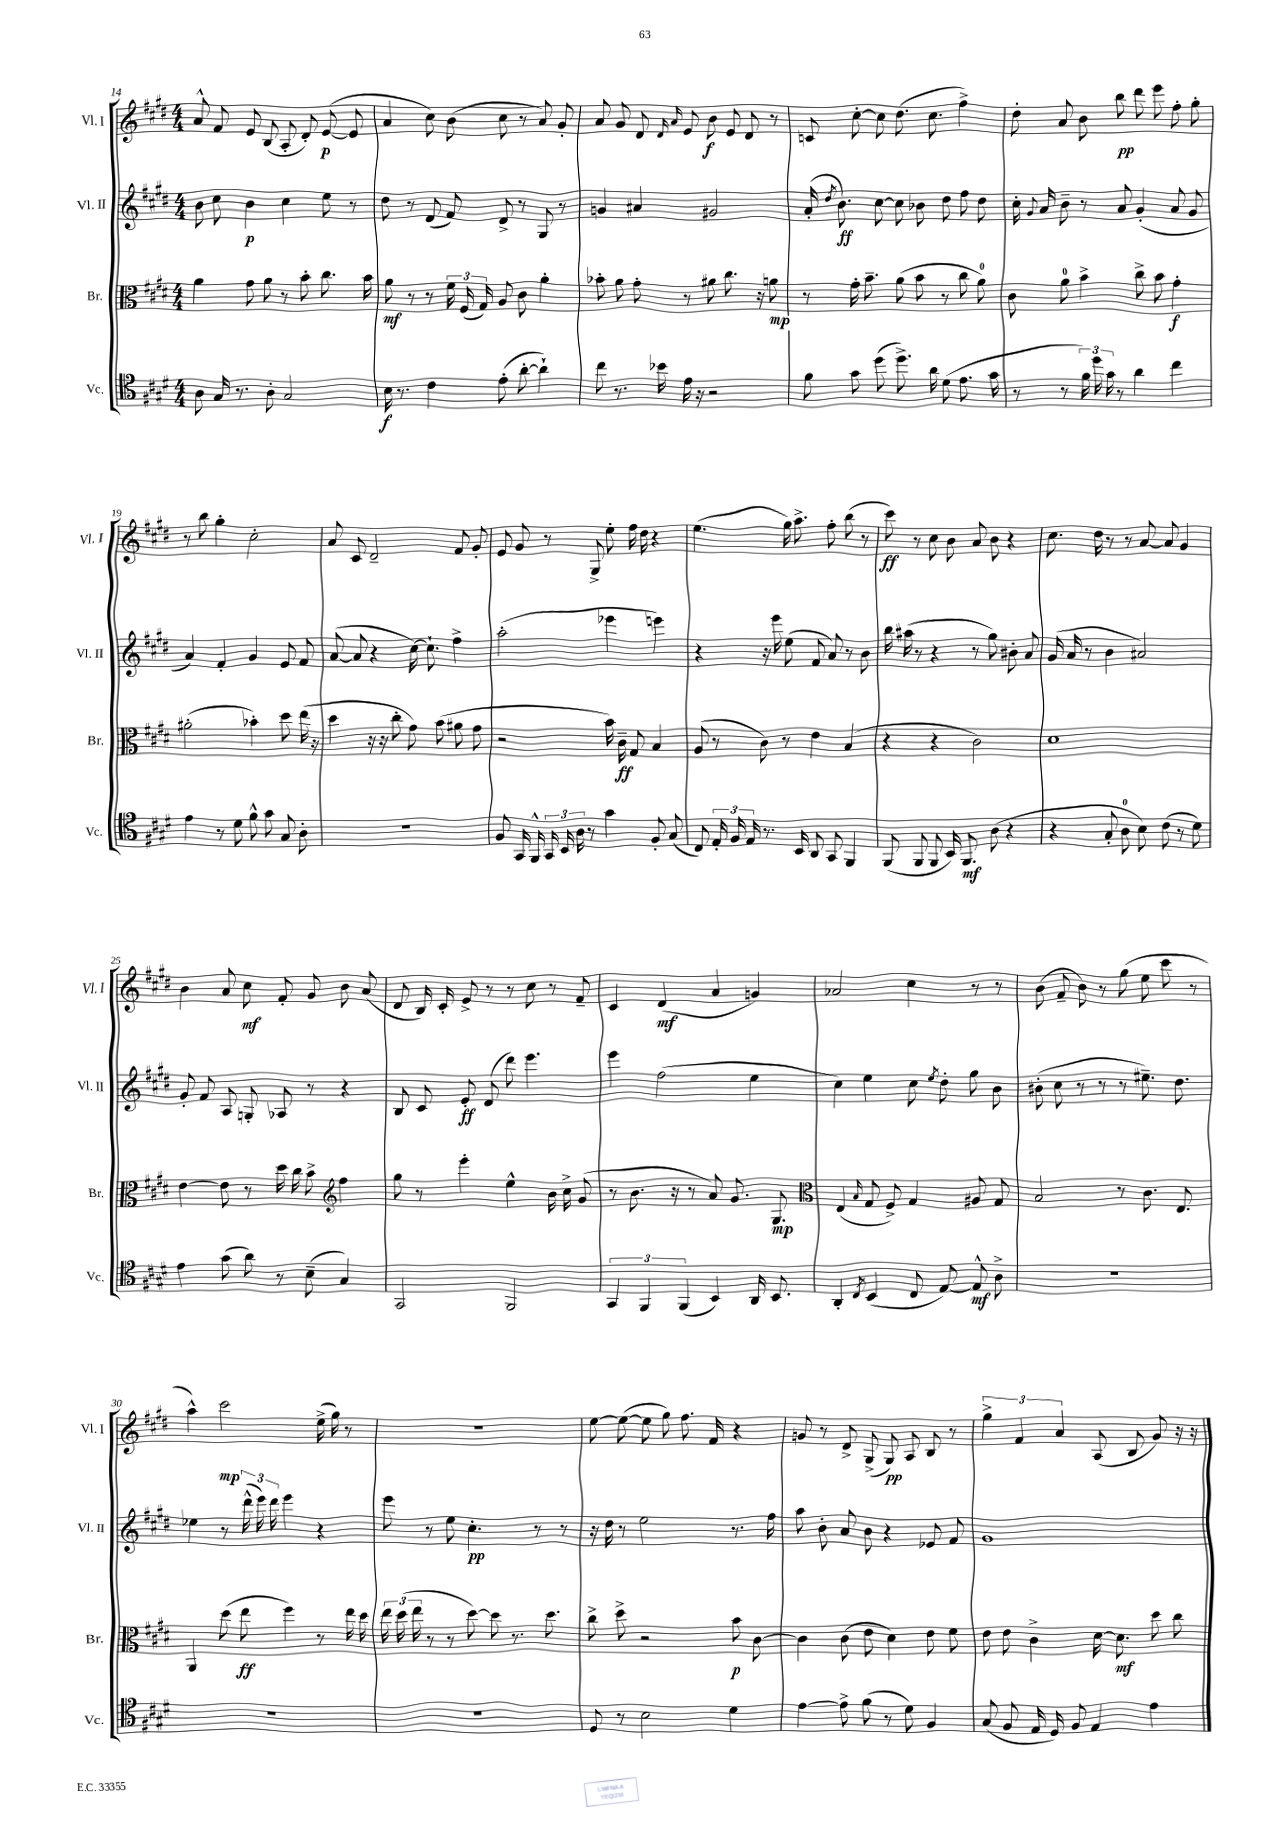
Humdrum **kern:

**kern	**dynam	**kern	**dynam	**kern	**dynam	**kern	**dynam
*part4	*part4	*part3	*part3	*part2	*part2	*part1	*part1
*staff4	*staff4	*staff3	*staff3	*staff2	*staff2	*staff1	*staff1
*I"Vc.	*	*I"Br.	*	*I"Vl. II	*	*I"Vl. I	*
*I'Vc.	*	*I'Br.	*	*I'Vl. II	*	*I'Vl. I	*
*clefC4	*	*clefC3	*	*clefG2	*	*clefG2	*
*k[f#c#g#d#]	*	*k[f#c#g#d#]	*	*k[f#c#g#d#]	*	*k[f#c#g#d#]	*
*M4/4	*	*M4/4	*	*M4/4	*	*M4/4	*
=14	=14	=14	=14	=14	=14	=14	=14
8A\	.	4a\	.	8b\	.	8a^^/	.
16G#/	.	.	.	8cc#\	.	8f#/	.
8.r	.	.	.	.	.	.	.
.	.	8g#\	.	4b\	p	8e/	.
8A'\	.	8a\	.	.	.	(8B/	.
2G#/	.	8r	.	4cc#\	.	8A'/	.
.	.	8b'\	.	.	.	8d#'/)	.
.	.	8.cc#\	.	8ee\	.	([8e/	p
.	.	.	.	8r	.	8e/]	.
.	.	16b\	.	.	.	.	.
=15	=15	=15	=15	=15	=15	=15	=15
16B\	f	8a\	mf	8dd#\	.	4a/	.
8.r	.	.	.	.	.	.	.
.	.	8r	.	8r	.	.	.
4c#\	.	8r	.	(8d#/	.	8cc#\)	.
.	.	24f#\	.	8f#/)	.	(8b\	.
.	.	(24F#/	.	.	.	.	.
.	.	24G#/)	.	.	.	.	.
(8e'\	.	8A/	.	8d#^/	.	8cc#\	.
[8a'\	.	8c#\	.	8r	.	8r	.
4a`\])	.	4a'\	.	8G#/	.	8a/)	.
.	.	.	.	8r	.	8g#'/	.
=16	=16	=16	=16	=16	=16	=16	=16
8cc#\	.	8b-X'\	.	4gn/	.	8a/	.
8.r	.	8a\	.	.	.	8g#/	.
.	.	8g#'\	.	4a#X/	.	8d#/	.
16b-X\	.	.	.	.	.	.	.
.	.	.	.	.	.	16qqd#/	.
.	.	.	.	.	.	16qqa/	.
16e\	.	8r	.	.	.	8e/	.
16r	.	.	.	.	.	.	.
2r	.	8a#X\	.	2g#X/	.	8b\	f
.	.	8.cc#\	.	.	.	8e/	.
.	.	.	.	.	.	8d#/	.
.	.	16r	.	.	.	.	.
.	.	8an\	mp	.	.	8r	.
=17	=17	=17	=17	=17	=17	=17	=17
8f#\	.	8r	.	(16a'/	.	8cn/	.
.	.	.	.	8qdd#/	.	.	.
.	.	.	.	8.b\)	ff	.	.
8g#\	.	16g#'\	.	.	.	[8cc#'\	.
.	.	8.b~\	.	.	.	.	.
(8dd#\	.	.	.	[8cc#\	.	8cc#\]	.
8.dd#^\)	.	(8a\	.	8cc#\]	.	(8.dd#\	.
.	.	8b\	.	8b-X\	.	.	.
16a\	.	.	.	.	.	8.cc#\	.
(8d#\	.	8r	.	8dd#\	.	.	.
8.e\	.	8cc#\	.	8ff#\	.	4ff#^\)	.
.	.	8a\)	.	8dd#\	.	.	.
16g#\	.	.	.	.	.	.	.
=18	=18	=18	=18	=18	=18	=18	=18
8r	.	8c#\	.	16cc#'\	.	8dd#'\	.
.	.	.	.	8qqg#/	.	.	.
.	.	.	.	16a/	.	.	.
8r	.	8a\	.	8b~\	.	8a/	.
24f#\)	.	4b^\	.	8r	.	8b\	.
24dd#\	.	.	.	.	.	.	.
24g#\	.	.	.	.	.	.	.
8r	.	.	.	8a/	.	8bb\	pp
4a\	.	8cc#^\	.	(4g#'/	.	8ddd#\	.
.	.	8b\	.	.	.	8eee\	.
4cc#\	.	4g#'\	f	8a/	.	8ff#'\	.
.	.	.	.	8g#/	.	8gg#'\	.
!!LO:LB:g=z
=19	=19	=19	=19	=19	=19	=19	=19
4e\	.	(2a#X'\	.	4a/)	.	8r	.
.	.	.	.	.	.	8bb\	.
8r	.	.	.	4f#'/	.	4gg#'\	.
8d#\	.	.	.	.	.	.	.
8f#^^\	.	4b-X'\)	.	4g#/	.	2cc#'\	.
8g#\	.	.	.	.	.	.	.
8G#/	.	8dd#\	.	8e/	.	.	.
8A'\	.	(16ee\	.	8f#/	.	.	.
.	.	16r	.	.	.	.	.
=20	=20	=20	=20	=20	=20	=20	=20
1r	.	4dd#\	.	([8a/	.	8a/	.
.	.	.	.	8a/]	.	8c#/	.
.	.	16r	.	4r	.	2d#~/	.
.	.	16r	.	.	.	.	.
.	.	8cc#'\	.	.	.	.	.
.	.	8g#\)	.	[16cc#\)	.	.	.
.	.	.	.	8.cc#`\]	.	.	.
.	.	(8b\	.	.	.	.	.
.	.	8a#X\	.	4ff#^\	.	8f#/	.
.	.	8g#\	.	.	.	8g#'/	.
=21	=21	=21	=21	=21	=21	=21	=21
8F#/	.	2r	.	(2aa'\	.	8e/	.
16GG#/	.	.	.	.	.	8g#/	.
16FF#^^/	.	.	.	.	.	.	.
24GG#/	.	.	.	.	.	8r	.
24BB/	.	.	.	.	.	.	.
24A\	.	.	.	.	.	.	.
8r	.	.	.	.	.	8G#^/	.
4g#\	.	16b\)	.	4eee-X\	.	8ee'\	.
.	.	16c#~\	ff	.	.	.	.
.	.	8G#/	.	.	.	16ff#\	.
.	.	.	.	.	.	16dd#\	.
8F#'/	.	4B/	.	4eeen\)	.	4r	.
(8G#/	.	.	.	.	.	.	.
=22	=22	=22	=22	=22	=22	=22	=22
8C#/)	.	(8A/	.	4r	.	(4.ee\	.
24E'/	.	8r	.	.	.	.	.
24F#/	.	.	.	.	.	.	.
24E/	.	.	.	.	.	.	.
8.r	.	8c#\)	.	16r	.	.	.
.	.	.	.	16eee\	.	.	.
.	.	8r	.	(8ee\	.	16gg#\)	.
16BB/	.	.	.	.	.	8.aa^\	.
8AA/	.	4e\	.	8f#/	.	.	.
8GG#/	.	.	.	8a/)	.	8ff#'\	.
4FF#/	.	(4B/	.	8r	.	(8bb\	.
.	.	.	.	8b\	.	8r	.
=23	=23	=23	=23	=23	=23	=23	=23
(8FF#/	.	4r	.	16bb\	.	8ccc#\)	ff
.	.	.	.	(16aa#X\	.	.	.
8FF#/	.	.	.	8r	.	8r	.
8FF#/	.	4r	.	4r	.	8cc#\	.
16BB/)	.	.	.	.	.	8b\	.
8.FF#/	mf	.	.	.	.	.	.
.	.	2c#\)	.	8r	.	8a/	.
(8A\	.	.	.	8gg#\)	.	8b\	.
4r	.	.	.	8b#X'\	.	4r	.
.	.	.	.	8a/	.	.	.
=24	=24	=24	=24	=24	=24	=24	=24
4r	.	1d#	.	(16g#/	.	8.cc#\	.
.	.	.	.	16a/	.	.	.
.	.	.	.	8r	.	.	.
.	.	.	.	.	.	16dd#\	.
8G#'/	.	.	.	4b\	.	8r	.
8A\	.	.	.	.	.	8r	.
8B\)	.	.	.	2a#X/)	.	[8a/	.
(8c#\	.	.	.	.	.	8a/]	.
8r	.	.	.	.	.	4g#/	.
8d#\)	.	.	.	.	.	.	.
!!LO:LB:g=z
=25	=25	=25	=25	=25	=25	=25	=25
4e\	.	[4e\	.	8g#'/	.	4b\	.
.	.	.	.	8f#/	.	.	.
(8g#\	.	8e\]	.	8A/	.	8a/	.
8a\)	.	8r	.	8Gn'/	.	8cc#\	mf
8r	.	16dd#\	.	8A-X/	.	8f#'/	.
.	.	16cc#\	.	.	.	.	.
(8B~\	.	8b^\	.	8r	.	8g#/	.
*	*	*clefG2	*	*	*	*	*
4G#/)	.	4ff#\	.	4r	.	8b\	.
.	.	.	.	.	.	(8a/	.
=26	=26	=26	=26	=26	=26	=26	=26
2GG#/	.	8gg#\	.	8B/	.	8d#/	.
.	.	8r	.	8c#/	.	16B/)	.
.	.	.	.	.	.	16c#'/	.
.	.	4eee'\	.	8e'/	ff	8e^/	.
.	.	.	.	(8d#/	.	8r	.
2FF#/	.	4ee^^\	.	8ddd#\)	.	8r	.
.	.	.	.	4.eee\	.	8cc#\	.
.	.	16b\	.	.	.	8r	.
.	.	16cc#^\	.	.	.	.	.
.	.	(8g#/	.	.	.	8f#~/	.
=27	=27	=27	=27	=27	=27	=27	=27
6GG#/	.	8r	.	4eee\	.	4c#/	.
.	.	8.b\	.	.	.	.	.
6FF#/	.	.	.	.	.	.	.
.	.	.	.	(2ff#\	.	(4d#/	mf
.	.	16r	.	.	.	.	.
(6FF#/	.	.	.	.	.	.	.
.	.	8r	.	.	.	.	.
4BB/)	.	8a/)	.	.	.	4a/	.
.	.	8.g#/	.	.	.	.	.
16AA/	.	.	.	4ee\	.	4gn/)	.
8.BB/	.	8.G#/	mp	.	.	.	.
=28	=28	=28	=28	=28	=28	=28	=28
*	*	*clefC3	*	*	*	*	*
4AA'/	.	(4E/	.	4cc#\)	.	2a-X/	.
8qC#/	.	16qqB/	.	.	.	.	.
(4BB/	.	8G#/	.	4ee\	.	.	.
.	.	8F#^/)	.	.	.	.	.
8C#/	.	4G#/	.	8cc#\	.	4cc#\	.
.	.	.	.	8qee/	.	.	.
[8E/)	.	.	.	8dd#'\	.	.	.
8E^^/]	mf	8A#X/	.	8gg#\	.	8r	.
8A^\	.	8G#/	.	8b\	.	8r	.
=29	=29	=29	=29	=29	=29	=29	=29
1r	.	2B/	.	(8b#X'\	.	(8b\	.
.	.	.	.	8cc#\	.	8f#~/	.
.	.	.	.	8r	.	8b\)	.
.	.	.	.	8r	.	8r	.
.	.	8r	.	8r	.	(8gg#\	.
.	.	8.c#\	.	8.ee#X~\)	.	8ee\	.
.	.	.	.	.	.	8ccc#\	.
.	.	8.E/	.	8.dd#\	.	.	.
.	.	.	.	.	.	8r	.
!!LO:LB:g=z
=30	=30	=30	=30	=30	=30	=30	=30
1r	.	4AA/	.	4ee-X\	.	4aa^^\)	.
.	.	(8dd#\	.	8r	.	2ccc#\	mp
.	.	8ee\	ff	(24ddd#^^\	.	.	.
.	.	.	.	24eee\)	.	.	.
.	.	.	.	24ddd#\	.	.	.
.	.	4ff#\)	.	4eee\	.	.	.
.	.	8r	.	4r	.	(16ee^\	.
.	.	.	.	.	.	16gg#\)	.
.	.	16ee\	.	.	.	8r	.
.	.	16dd#\	.	.	.	.	.
=31	=31	=31	=31	=31	=31	=31	=31
1r	.	24ee\	.	8eee\	.	1r	.
.	.	(24dd#\	.	.	.	.	.
.	.	24ee\	.	.	.	.	.
.	.	8r	.	8r	.	.	.
.	.	8r	.	8ee\	.	.	.
.	.	[8dd#\)	.	4.cc#'\	pp	.	.
.	.	8dd#\]	.	.	.	.	.
.	.	8.r	.	.	.	.	.
.	.	.	.	8r	.	.	.
.	.	8.dd#\	.	.	.	.	.
.	.	.	.	8r	.	.	.
=32	=32	=32	=32	=32	=32	=32	=32
8D#/	.	8cc#^\	.	16r	.	[8ee\	.
.	.	.	.	16dd#\	.	.	.
8r	.	8dd#^\	.	8r	.	(8ee\_	.
2B\	.	2r	.	2ee\	.	8ee\]	.
.	.	.	.	.	.	8gg#\)	.
.	.	.	.	.	.	8.ff#\	.
.	.	.	.	.	.	16f#/	.
4d#\	.	8b\	p	8.r	.	4r	.
.	.	[8c#\	.	.	.	.	.
.	.	.	.	16ff#\	.	.	.
=33	=33	=33	=33	=33	=33	=33	=33
[4e\	.	4c#\]	.	8aa\	.	8gn/	.
.	.	.	.	8b'\	.	8r	.
8e^\]	.	(8c#\	.	8a/	.	8d#^/	.
(8f#\	.	8e\	.	8b\	.	(8G#^/	.
8r	.	4d#\)	.	4r	.	8G#/)	pp
8d#\)	.	.	.	.	.	8A/	.
4F#/	.	8e\	.	8e-X/	.	8B/	.
.	.	8f#\	.	8f#/	.	8r	.
=34	=34	=34	=34	=34	=34	=34	=34
(8G#/	.	8e\	.	1g#	.	6gg#^\	.
8F#/	.	8e\	.	.	.	.	.
.	.	.	.	.	.	6f#/	.
16E/	.	4c#^\	.	.	.	.	.
16D#/)	.	.	.	.	.	.	.
.	.	.	.	.	.	6a/	.
8F#/	.	.	.	.	.	.	.
4E/	.	[16d#\	.	.	.	(8A/	.
.	.	8.d#\]	mf	.	.	.	.
.	.	.	.	.	.	8B/	.
4e\	.	8dd#\	.	.	.	8g#/)	.
.	.	8cc#\	.	.	.	16r	.
.	.	.	.	.	.	16r	.
==	==	==	==	==	==	==	==
*-	*-	*-	*-	*-	*-	*-	*-
